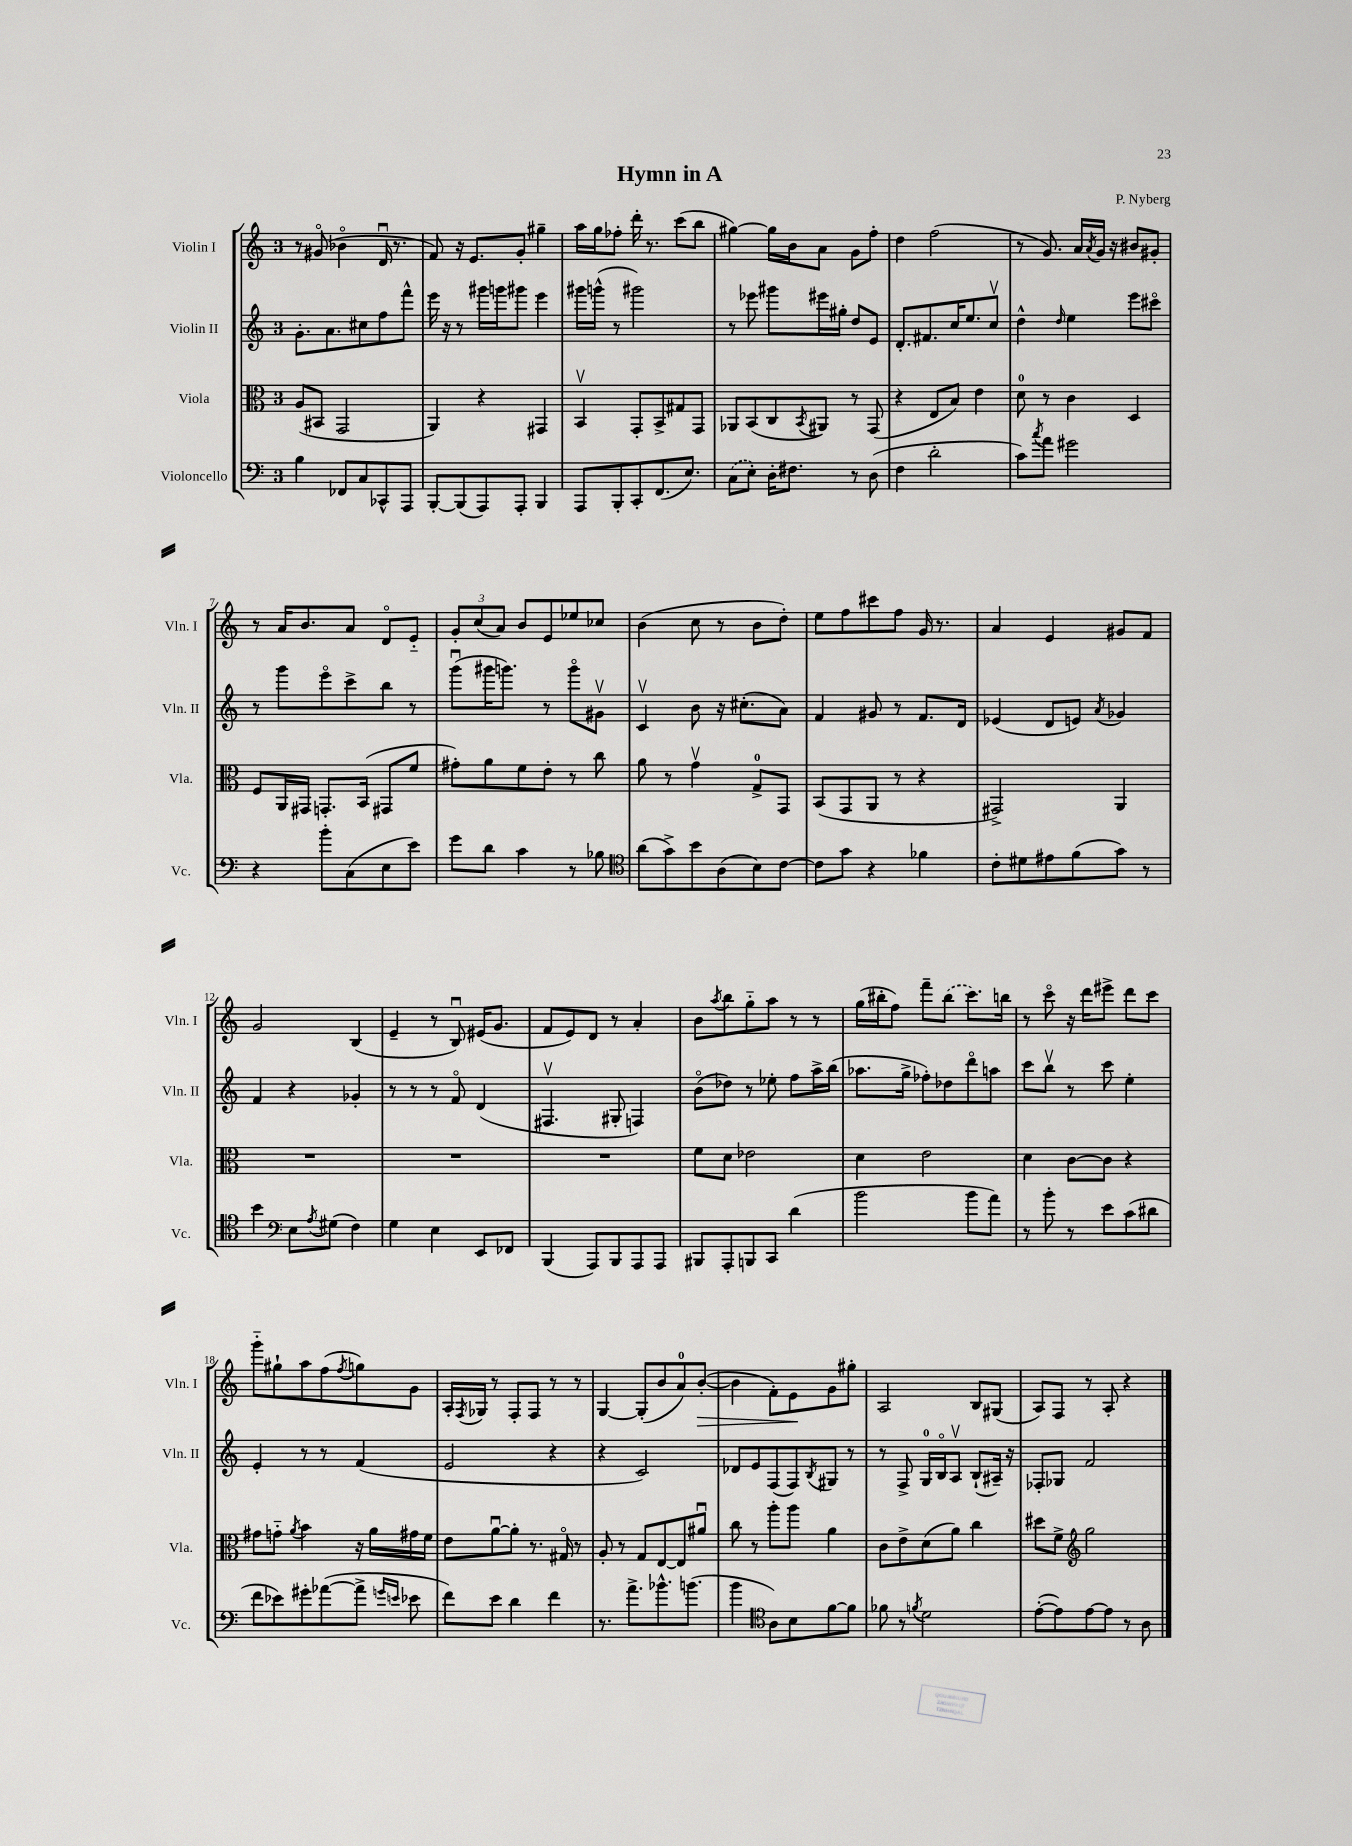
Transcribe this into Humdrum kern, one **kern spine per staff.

**kern	**kern	**kern	**kern
*staff4	*staff3	*staff2	*staff1
*clefF4	*clefC3	*clefG2	*clefG2
*k[]	*k[]	*k[]	*k[]
*M3/4	*M3/4	*M3/4	*M3/4
4B	(8A	8.g'	8r
.	8BB#	.	(8g#o
.	.	8.a	.
8FF-	2GG	.	4b-o
8C	.	8cc#	.
8CC-^^	.	8ff	16du
.	.	.	8.r
8AAA	.	8fff^^	.
=	=	=	=
[8BBB'	4AA)	16eee	8f)
.	.	16r	.
(8BBB]	.	8r	16r
.	.	.	8.e
8AAA)	4r	16ggg#	.
.	.	16ggg	.
8AAA'	.	8ggg#	8g'
4BBB	4GG#	4eee	4gg#~
=	=	=	=
8AAA	4BBv	16ggg#	16aa
.	.	(16ggg^^	16gg
8BBB'	.	8r	8ff-'
8CC'	8GG'	2ggg#)	16ddd'
.	.	.	8.r
(8.FF	8BB^	.	.
.	8G#	.	(8ccc
8.E)	.	.	.
.	8GG	.	8bb
=	=	=	=
(8C	8AA-	8r	[4gg#)
8E')	(8BB	8eee-	.
16D'	8C	8ggg#	16gg#]
8.F#	.	.	16b
.	8qBB	.	.
.	8AA#)	16eee#	8a
.	.	16gg#'	.
8r	8r	8dd	8g
(8D	(8GG	8e	8ff'
=	=	=	=
4F	4r	8.d'	4dd
.	.	8.f#	.
2d'	8E	.	(2ff
.	8B)	16cc	.
.	.	8.ee	.
.	4e	.	.
.	.	8ccv	.
=	=	=	=
8c)	8d	4dd^^	8r
8qcc	.	.	.
8a	8r	.	8.g)
.	.	16qqdd	.
2g#	4c	4ee	.
.	.	.	16a
.	.	.	8qa
.	.	.	16g
.	.	.	16r
.	4D	8eee	8b#
.	.	8ccc#o	8g#'
=	=	=	=
4r	8F	8r	8r
.	16AA	8ggg	16a
.	16GG#	.	8.b
8b'	8.GG'	8eeeo	.
(8C	.	8ccc^	8a
.	(16BB	.	.
8E	8GG#	8bb	8do
8e)	8f	8r	8e'~
=	=	=	=
8g	8g#')	(8gggu	12g'
.	.	.	(12cc
8d	8a	16ggg#	.
.	.	.	12a)
.	.	8.ggg)	.
4c	8f	.	8b
.	8e'	8r	8e
8r	8r	8gggo	8ee-
8B-	8cc	8g#v	8cc-
=	=	=	=
*clefC4	*	*	*
(8a	8a	4cv	(4b
8g^)	8r	.	.
8b	4gv	8b	8cc
(8A	.	16r	8r
.	.	(8.cc#'	.
8B)	8G^	.	8b
[8c	8GG	8a)	8dd')
=	=	=	=
8c]	(8BB	4f	8ee
8g	8GG	.	8ff
4r	8AA	8g#	8ccc#
.	8r	8r	8ff
4f-	4r	8.f	16g
.	.	.	8.r
.	.	16d	.
=	=	=	=
8c'	2GG#^)	(4e-	4a
8d#	.	.	.
8e#	.	8d	4e
(8f	.	8e)	.
.	.	8qa	.
8g)	4AA	4g-	8g#
8r	.	.	8f
=	=	=	=
4b	2.r	4f	2g
*clefF4	*	*	*
8E	.	4r	.
8qA	.	.	.
(8G#	.	.	.
4F)	.	4g-'	(4B
=	=	=	=
4G	2.r	8r	4e~
.	.	8r	.
4E	.	8r	8r
.	.	8fo	8Bu)
8EE	.	(4d	(16e#
.	.	.	8.g
8FF-	.	.	.
=	=	=	=
(4BBB	2.r	4.F#v	8f
.	.	.	8e)
8AAA)	.	.	8d
8BBB	.	8G#'	8r
8AAA	.	4F)	4a'
8AAA	.	.	.
=	=	=	=
8BBB#	8f	(8bo	8b
.	.	.	8qaa
8AAA'	8d	8dd-)	8bb
8BBB	2e-	8r	8gg'~
8CC	.	8ee-'	8aa
(4d	.	8ff	8r
.	.	16aa^	8r
.	.	(16bb	.
=	=	=	=
2b	4d	8.aa-	(16gg
.	.	.	16bb#'
.	.	.	8ff)
.	.	16gg^	.
.	2e	8ff-')	8fff~
.	.	8dd-	(8bb#
8b	.	8dddo	8.ccc)
8a)	.	8aa	.
.	.	.	16bb
=	=	=	=
8r	4d	8ccc	8r
8b'	.	8bbv	8ccco
8r	[8c	8r	16r
.	.	.	16ddd
8e	8c]	8ccc	8eee#^
(8c	4r	4ee'	8ddd
8d#	.	.	8ccc
=	=	=	=
8f	8g#	4e'	8ggg'~
8e-)	8g'~	.	8gg#`
.	8qa	.	.
8g#'	4b	8r	8aa
([8a-	.	8r	(8ff
.	.	.	8qff
8a-^]	16r	(4f	8gg)
.	16a	.	.
16qqg	.	.	.
16qqe	.	.	.
8e-	16g#	.	8g
.	16f	.	.
=	=	=	=
8f)	8e	2e	16A'
.	.	.	8qF
.	.	.	16G-
8e	[8au	.	8r
4d	8a']	.	8F'
.	8.r	.	8F
4f	.	4r	8r
.	16G#o	.	.
.	8r	.	8r
=	=	=	=
8.r	8A'	4r	[4G
.	8r	.	.
8.a^	.	.	.
.	8G	2c)	(8G']
8.b-^^	[8E	.	8b
.	8E]	.	8a)
(8.b	.	.	.
.	8a#u	.	([8b'
=	=	=	=
4b	8cc	8d-	4b]
.	8r	8e	.
*clefC4	*	*	*
8A)	8aa'	(8F	8f')
8B	8aa	8F)	8e
.	.	8qB	.
[8f	4a	8G#	8g
8f]	.	8r	8gg#'
=	=	=	=
8f-	8c	8r	2A
8r	8e^	8F^	.
8qf	.	.	.
2d	(8d	16G	.
.	.	16Bo	.
.	8a)	8Av	.
.	4cc	(8B`	8B
.	.	16A#~)	(8G#
.	.	16r	.
=	=	=	=
([8e'	8dd#	8F-'	8A)
8e])	8f^	8G-	8F
*	*clefG2	*	*
[8e	2gg	2f	8r
8e]	.	.	8A'
8r	.	.	4r
8A	.	.	.
==	==	==	==
*-	*-	*-	*-
